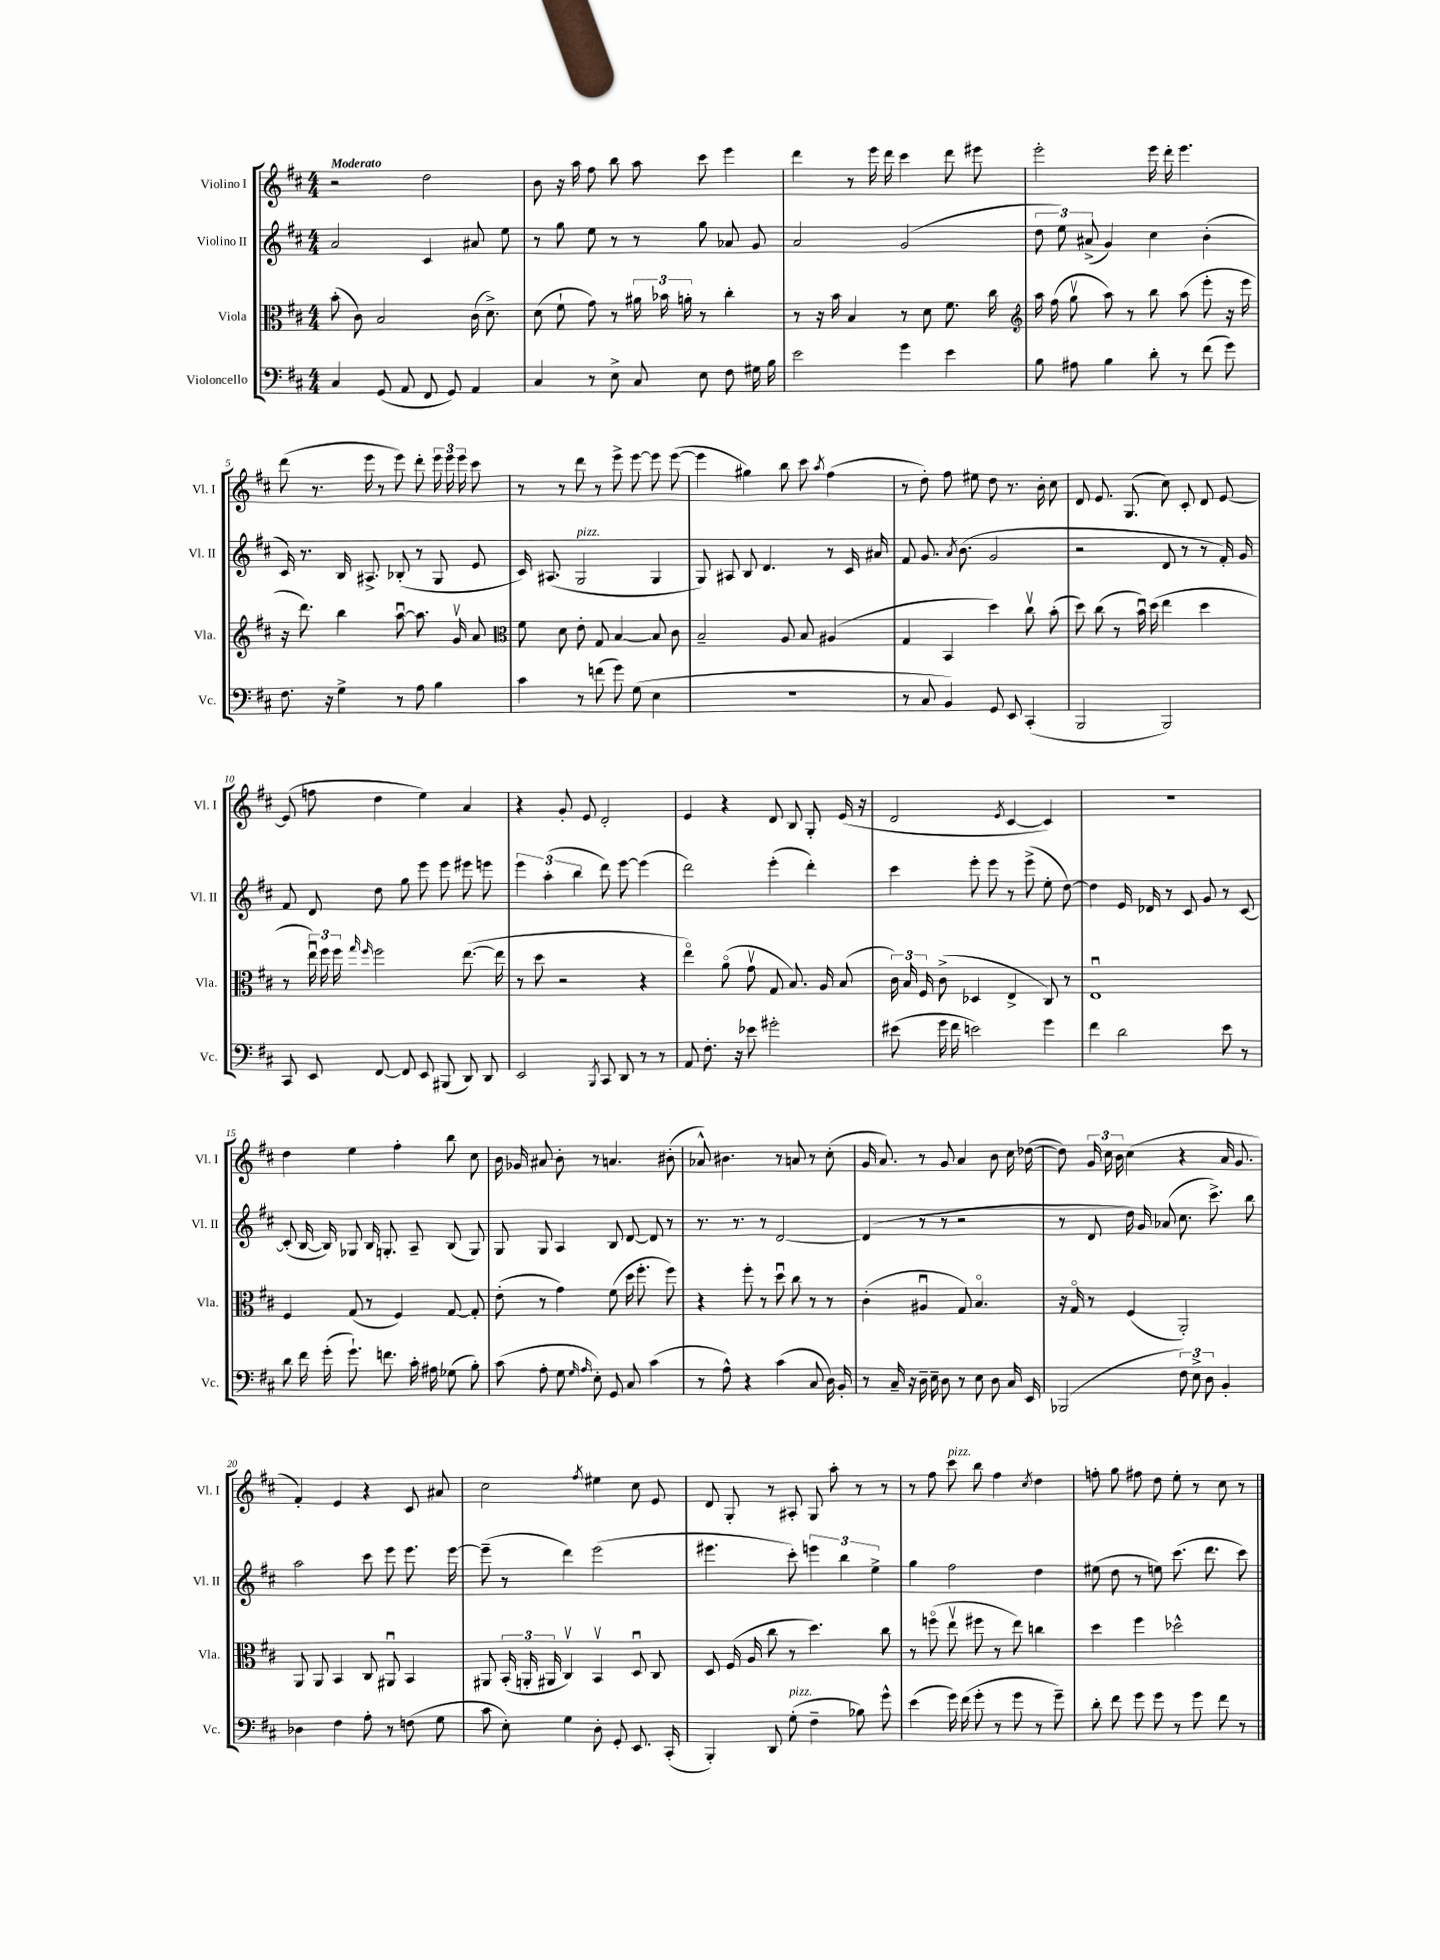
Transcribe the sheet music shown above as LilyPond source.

<<
\new StaffGroup <<
\new Staff = "s0" \with { instrumentName = "Violino I" shortInstrumentName = "Vl. I" } {
    \clef treble \key d \major \numericTimeSignature \time 4/4 \tempo "Moderato"
    \autoBeamOff r2 d''2 |
    b'8 r16 a''16 fis''8 b''8 a''8 cis'''8 e'''4 |
    d'''4 r8 e'''16 d'''16 cis'''4 d'''8 eis'''8 |
    e'''2-. e'''16 d'''16-. e'''4. |
    d'''8( r8. e'''16 r8 e'''8) d'''8-. \tuplet 3/2 { e'''16 e'''16 e'''16 } cis'''8 |
    r8 r8 d'''8 r8 e'''8-> e'''8~ e'''8 e'''8~( |
    e'''4 gis''4) b''8 cis'''8 \acciaccatura { a''8 } fis''4( |
    r8 d''8-.) fis''8 eis''8 d''8 r8. b'16-. cis''8 |
    d'8 e'8. g8.( cis''8) cis'8-. d'8 e'8~ |
    e'8( f''8 d''4 e''4) a'4 |
    r4 g'8-. e'8 d'2-. |
    e'4 r4 d'8 b8 g8-. e'16( r16 |
    d'2 \acciaccatura { e'8 } cis'4~ cis'4) |
    r1 |
    d''4 e''4 fis''4-. b''8 cis''8 |
    b'16 ges'16 ais'8 b'8-. r8 a'4. bis'8-.( |
    aes'8-^) bis'4. r8 a'8 r8 cis''8-.( |
    g'16 a'8.) r8 g'8 a'4 b'8 cis''16 des''16~( |
    des''8) \tuplet 3/2 { g'16 cis''16 b'16 } cis''4( r4 a'16 g'8. |
    fis'4-.) e'4 r4 cis'8 ais'8 |
    cis''2 \acciaccatura { fis''8 } eis''4 cis''8 e'8 |
    d'8 g8-. r8 ais8-. g8 a''8-. r8 r8 |
    r8 fis''8 cis'''8^\markup { \italic "pizz." } b''8 fis''4 \acciaccatura { cis''8 } d''4 |
    f''8-. g''8 fis''8 d''8 e''8-. r8 cis''8 r8 \bar "|." |
}
\new Staff = "s1" \with { instrumentName = "Violino II" shortInstrumentName = "Vl. II" } {
    \clef treble \key d \major \numericTimeSignature \time 4/4
    \autoBeamOff a'2 cis'4 ais'8 e''8 |
    r8 g''8 e''8 r8 r8 g''8 aes'8 g'8 |
    a'2 g'2( |
    \tuplet 3/2 { d''8 e''8) ais'8->( } g'4) cis''4 b'4-.( |
    cis'16) r8. b16 ais8.-> bes8-.( r8 g8 e'8 |
    cis'16) ais8.( g2^\markup { \italic "pizz." } g4 |
    g8) ais8 b8 d'4. r8 cis'16 ais'16 |
    fis'8 g'8. \acciaccatura { a'8 } b'8.( g'2 |
    r2 d'8 r8 r8 fis'16-.) g'16 |
    fis'8 d'8 d''8 g''8 e'''8 e'''8 eis'''8 e'''8 |
    \tuplet 3/2 { e'''4 a''4-.( b''4 } d'''8) e'''8~ e'''4( |
    d'''2) e'''4-.( d'''4-.) |
    cis'''4 e'''8-. e'''8 r8 e'''8->( e''8-. d''8~) |
    d''4 e'16 des'16 r8 cis'8 g'8 r8 cis'8~ |
    cis'8-.( b16~ b16) ges8 b16 g8.-. a8-- b8( g8) |
    g8 g8 a4 b8 d'8~ d'8 r8 |
    r8. r8. r8 d'2~ |
    d'4( r8 r8 r2 |
    r8 d'8 d''16) g'16 aes'8( cis''8. cis'''8.->) b''8 |
    a''2 cis'''8 e'''8 e'''8. e'''16~ |
    e'''8--( r8 d'''4) e'''2( |
    eis'''4. cis'''8-.) \tuplet 3/2 { e'''4 b''4 e''4-> } |
    g''4 fis''2 d''4 |
    eis''8( d''8 r8 e''8) cis'''8.( d'''8. cis'''8) \bar "|." |
}
\new Staff = "s2" \with { instrumentName = "Viola" shortInstrumentName = "Vla." } {
    \clef alto \key d \major \numericTimeSignature \time 4/4
    \autoBeamOff b'8-.( cis'8) b2 cis'16( d'8.->) |
    d'8( fis'8-! g'8) r8 \tuplet 3/2 { ais'16 bes'16 a'16-. } r8 cis''4-. |
    r8 r16 b'16 b4 r8 d'8 fis'8. cis''16 |
    \clef treble a''16 fis''16( g''8\upbow a''8) r8 b''8 a''8( e'''8-. r16 e'''16 |
    r16 d'''8.) b''4 a''8~\downbow a''8. g'16\upbow a'8 |
    \clef alto fis'8 d'8 e'8-. g8 b4~ b8 cis'8 |
    b2-- a8 b8 ais4( |
    g4 b,4 d''4) cis''8\upbow b'8-.( |
    d''8) cis''8( r8 b'16\downbow) d''16( e''4 d''4 |
    r8 \tuplet 3/2 { e''16\downbow) fis''16 fis''16 } \grace { g''16 fis''16 } fis''2 e''8.~( e''16 |
    r8 d''8 r2 r4 |
    e''4\flageolet) a'8\flageolet( g'8\upbow g8 b8.) a16 b8( |
    \tuplet 3/2 { cis'16) b16 fis16 } cis'8->( des4 e4-> cis8) r8 |
    e1\downbow |
    fis4 g8( r8 fis4) g8~ g8-. |
    e'8-.( r8 g'4) fis'8( d''16 fis''8.-. fis''8) |
    r4 fis''8-. r8 d''8\downbow cis''8 r8 r8 |
    cis'4-.( ais4\downbow g8) b4.\flageolet |
    r16 g16\flageolet r8 fis4( a,2-.) |
    a,8 a,8 b,4 cis8 ais,8\downbow b,4 |
    ais,8 \tuplet 3/2 { b,16-.( a,16-. ais,16 } cis4\upbow) b,4\upbow d8\downbow cis8 |
    d8 fis16( a16 cis''8 r8 d''4.) cis''8 |
    r8 f''8\flageolet( e''8\upbow fis''8 r8 e''8) c''4 |
    d''4 fis''4 des''2-^ \bar "|." |
}
\new Staff = "s3" \with { instrumentName = "Violoncello" shortInstrumentName = "Vc." } {
    \clef bass \key d \major \numericTimeSignature \time 4/4
    \autoBeamOff cis4 g,8( a,8 fis,8 g,8) a,4 |
    cis4 r8 e8-> cis8 e8 fis8 gis16 b16 |
    e'2 g'4 e'4 |
    b8 ais8 b4 d'8-. r8 fis'8( g'8) |
    fis8. r16 g4-> r8 a8 b4 |
    cis'4 r8 f'8( g'8) g8( e4 |
    R1 |
    r8 cis8 b,4) g,8 e,8 cis,4-.( |
    b,,2 b,,2) |
    cis,8 e,8 fis,8~ fis,8 e,8 bis,,8( d,8) d,8 |
    e,2 \acciaccatura { b,,8 } cis,8 d,8 r8 r8 |
    a,8 fis8.-. r16 ees'8 gis'2-. |
    eis'8( g'16 fis'16 e'2) g'4 |
    fis'4 d'2 e'8 r8 |
    d'8 fis'16 g'16-.( g'8.-!) f'8. cis'16-. ais16 ges8( b8-.) |
    cis'8( a8-. g8 \grace { g16 a16 } e8-.) g,8 cis8 cis'4( |
    r8 a8-^) r4 cis'4( cis8 d16) b,16-. |
    r8 cis16-- r16 d16-- e16-- d8 r8 e8 d8 cis16 e,16 |
    bes,,2( \tuplet 3/2 { fis8) e8-> d8 } b,4-. |
    des4 fis4 a8-. r8 f8( g8 |
    cis'8 e8-.) g4 d8-. g,8-. e,8. cis,16-.( |
    b,,4-.) d,8 g8-.^\markup { \italic "pizz." }( fis4-- bes8) g'8-^ |
    e'4( g'16) fis'16( g'8-. r8 g'8 r8 g'8--) |
    d'8-. fis'8 g'8 g'8 r8 g'8 fis'8 r8 \bar "|." |
}
>>
>>
